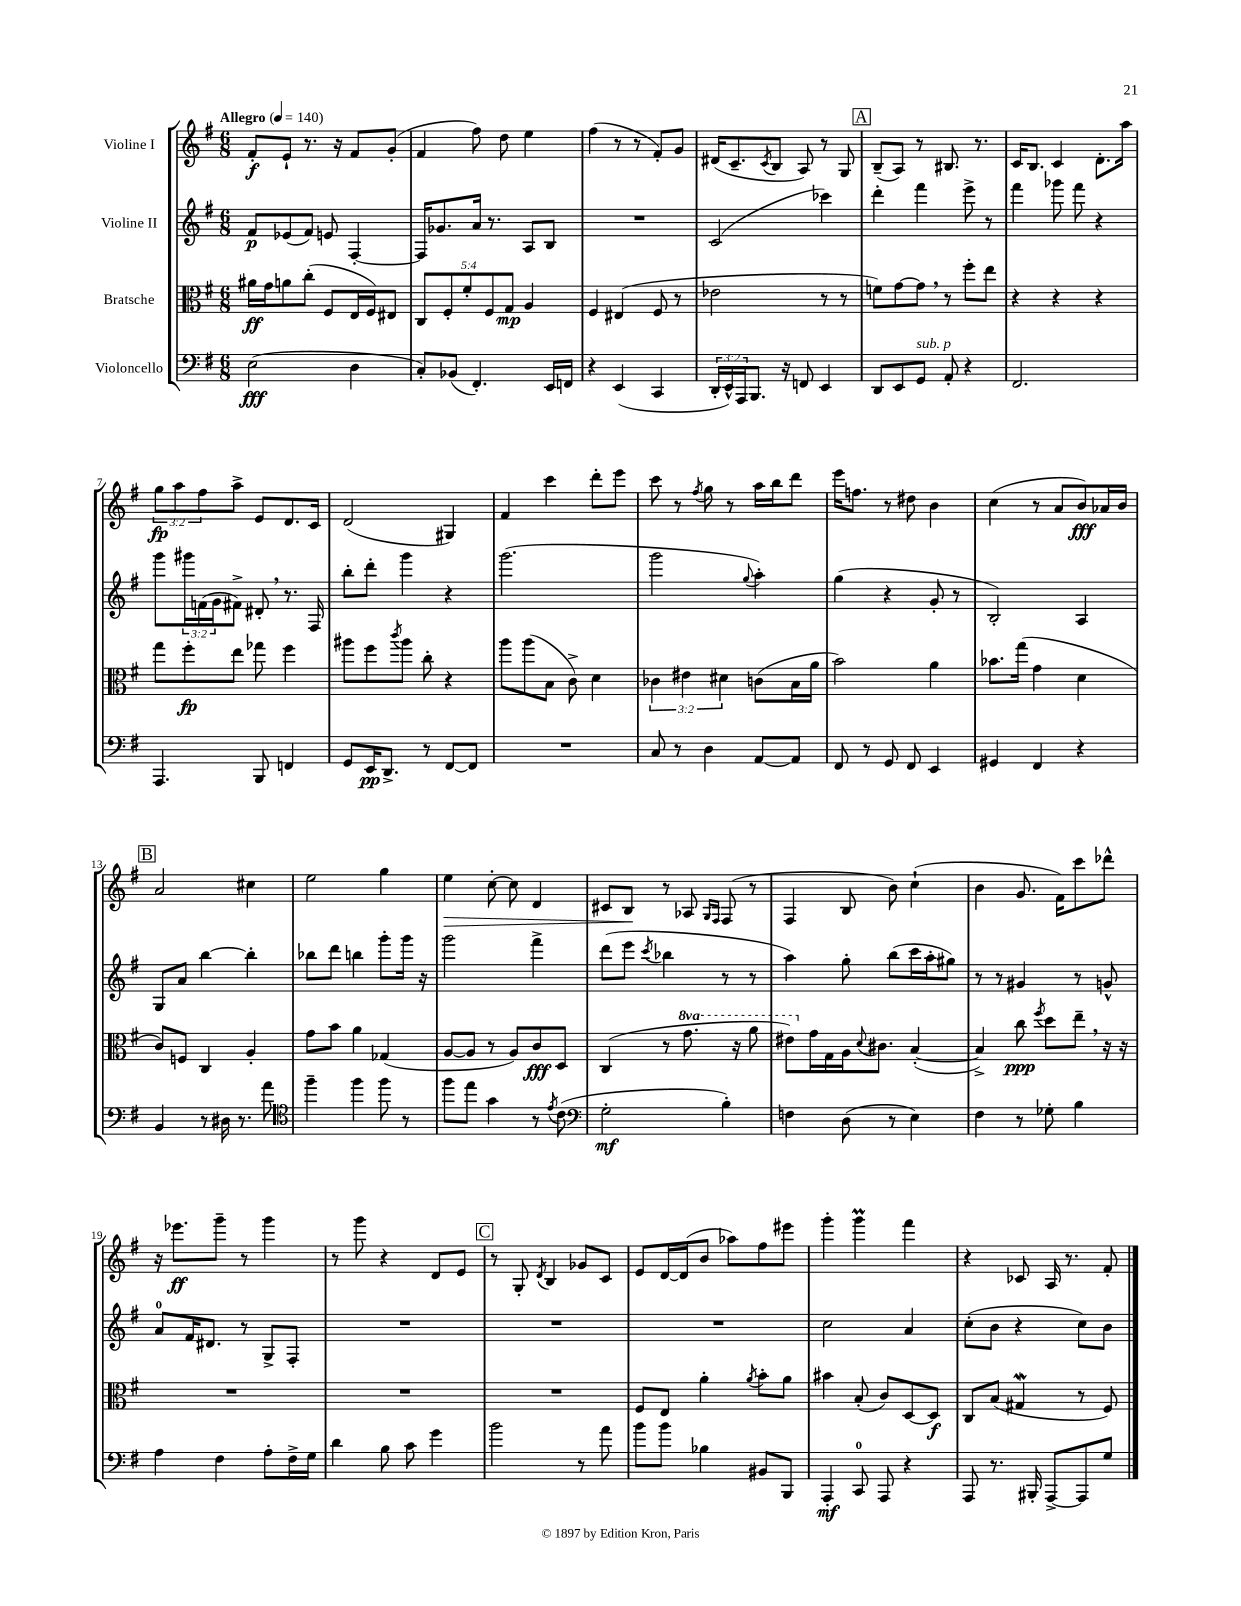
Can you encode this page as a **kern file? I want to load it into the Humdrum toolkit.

**kern	**kern	**kern	**kern
*staff4	*staff3	*staff2	*staff1
*clefF4	*clefC3	*clefG2	*clefG2
*k[f#]	*k[f#]	*k[f#]	*k[f#]
*M6/8	*M6/8	*M6/8	*M6/8
*MM140	*MM140	*MM140	*MM140
(2E\	16a#\LL	8f#/L	8f#'/L
.	16g\J	.	.
.	8a\	(8e-/	8e`/J
.	(8cc'\J	8f#/J)	8.r
.	8F#/L	8e/	.
.	.	.	16r
4D\	16E/L	[4F#'/	8f#/L
.	16F#/J)	.	.
.	8E#/J	.	(8g'/J
=	=	=	=
8C'/L)	10C/L	16F#/]LK	4f#/
.	.	8.g-/	.
.	10F#'/	.	.
(8BB-/J	.	.	.
.	10f#'/	.	.
4.FF#'/)	.	16a/Jk	8ff#\)
.	10F#/	.	.
.	.	8.r	.
.	.	.	8dd\
.	10G/J	.	.
.	4A/	8A/L	4ee\
16EE/LL	.	8B/J	.
16FF/JJ	.	.	.
=	=	=	=
4r	4F#/	2.r	(4ff#\
(4EE/	(4E#/	.	8r
.	.	.	8r
4CC/	8F#/	.	8f#'/L)
.	8r	.	8g/J
=	=	=	=
24DD'/LL	2e-\	(2c/	(16d#/LK
24EE^^/)	.	.	.
.	.	.	8.c~/
24AAA/J	.	.	.
8.BBB/J	.	.	.
.	.	.	8qc/
.	.	.	8B/J
16r	.	.	.
8FF/	.	.	8A/)
4EE/	8r	4ccc-\)	8r
.	8r	.	8G/
=	=	=	=
8DD/L	8f\L)	4ddd'\	(8B~/L
8EE/	[8g\	.	8A/J)
8GG/J	8g\]J	4fff#\	8r
8AA'/	8r	.	8.B#/
4r	8ff#'\L	8eee^\	.
.	.	.	8.r
.	8ee\J	8r	.
=	=	=	=
2.FF#/	4r	4fff#\	16c/LK
.	.	.	8.B/J
.	4r	8ggg-\	4c/
.	.	8fff#\	.
.	4r	4r	8.d'\L
.	.	.	16aa\Jk
=	=	=	=
4.AAA/	8gg\L	8ggg\L	12gg\L
.	.	.	12aa\
.	8ff#'\	24ggg#\L	.
.	.	(24f\	12ff#\
.	.	24g\J	.
.	8ee\J	8f#^\J)	8aa^\J
8BBB/	8gg-\	8d#'/	8e/L
4FF/	4ff#\	8.r	8.d/
.	.	16F#/	16c/Jk
=	=	=	=
8GG/L	8aa#\L	8bb'\L	(2d/
16EE/K	8ff#\	8ddd'\J	.
8.DD^/J	.	.	.
.	8qccc/	.	.
.	8aa#\J	4ggg\	.
8r	8cc'\	.	.
[8FF#/L	4r	4r	4G#/)
8FF#/]J	.	.	.
=	=	=	=
2.r	8aa\L	(2.ggg\	4f#/
.	(8aa\	.	.
.	8B\J	.	4ccc\
.	8c^\)	.	.
.	4d\	.	8ddd'\L
.	.	.	8eee\J
=	=	=	=
8C/	6c-\	2ggg\	8ccc\
8r	.	.	8r
.	6e#\	.	.
.	.	.	8qff#/
4D\	.	.	8gg\
.	6d#\	.	.
.	.	.	8r
.	.	8qqgg/	.
[8AA/L	(8c\L	4aa'\)	16aa\LL
.	.	.	16bb\J
8AA/]J	16B\L	.	8ddd\J
.	16a\JJ	.	.
=	=	=	=
8FF#/	2b\)	(4gg\	16eee\LK
.	.	.	8.ff\J
8r	.	.	.
8GG/	.	4r	8r
8FF#/	.	.	8dd#\
4EE/	4a\	8g'/	4b\
.	.	8r	.
=	=	=	=
4GG#/	8.b-\L	2B'/)	(4cc\
.	(16gg\Jk	.	.
4FF#/	4g\	.	8r
.	.	.	8a/L
4r	4d\	4A/	8b/)
.	.	.	16a-/L
.	.	.	16b/JJ
=	=	=	=
4BB/	8c/L)	8G/L	2a/
.	8F/J	8a/J	.
8r	4C/	[4bb\	.
16D#\	.	.	.
8.r	.	.	.
.	4A'/	4bb'\]	4cc#\
8a\	.	.	.
=	=	=	=
*clefC4	*	*	*
4ff#~\	8g\L	8bb-\L	2ee\
.	8b\J	8ddd\J	.
4ff#\	4a\	4bb\	.
8ff#\	(4G-/	8ggg'\L	4gg\
8r	.	16ggg\Jk	.
.	.	16r	.
=	=	=	=
8ff#\L	[8A/L	2ggg\	4ee\
8ee\J	8A/]J	.	.
4g\	8r	.	[8cc'\
.	8A/L)	.	8cc\]
8r	8c/	4fff#^\	4d/
8qe/	.	.	.
(8c\	8D/J	.	.
=	=	=	=
*clefF4	*	*	*
2G'\	(4C/	(8ddd\L	8c#/L
.	.	8eee\J	8B/J
.	.	8qccc/	.
.	8r	4bb-\	8r
.	8.gg\	.	8A-/
.	.	.	16qqG/LL
.	.	.	16qqF#/JJ
4B'\)	.	8r	(8F#/
.	16r	.	.
.	8aa\	8r	8r
=	=	=	=
4F\	8ee#\L)	4aa\)	4F#/
.	16g\L	.	.
.	16G\	.	.
(8D\	16A\J	8gg'\	8B/
.	8qqd/	.	.
.	8.c#\J	.	.
8r	.	(8bb\L	8b\)
4E\)	([4B'/	16ccc\L	(4cc`\
.	.	16aa'\J	.
.	.	8gg#\J)	.
=	=	=	=
4F#\	4B^/])	8r	4b\
.	.	8r	.
8r	8cc\	4g#/	8.g/
.	8qff#/	.	.
8G-'\	8dd\L	.	.
.	.	.	16f#\LK)
4B\	8ee~\J	8r	8ccc\
.	16r	8g^^/	8ddd-^^\J
.	16r	.	.
=	=	=	=
4A\	2.r	8a/L	16r
.	.	.	8.eee-\L
.	.	16f#/K	.
.	.	8.d#/J	.
4F#\	.	.	8ggg~\J
.	.	8r	8r
8A'\L	.	8G^/L	4ggg\
16F#^\L	.	8F#'/J	.
16G\JJ	.	.	.
=	=	=	=
4d\	2.r	2.r	8r
.	.	.	8ggg\
8B\	.	.	4r
8c\	.	.	.
4g\	.	.	8d/L
.	.	.	8e/J
=	=	=	=
2b\	2.r	2.r	8r
.	.	.	8G'/
.	.	.	8qd/
.	.	.	4B/
8r	.	.	8g-/L
8a\	.	.	8c/J
=	=	=	=
8b\L	8F#/L	2.r	8e/L
8b\J	8E/J	.	[16d/L
.	.	.	(16d/]J
4B-\	4a'\	.	8b/J
.	.	.	8aa-\L)
.	8qa/	.	.
8BB#/L	8b'\L	.	8ff#\
8BBB/J	8a\J	.	8eee#\J
=	=	=	=
4AAA'/	4b#\	2cc\	4ggg'\
8CC/	(8B'/	.	4ggg\
8AAA/	8c/L)	.	.
4r	[8D/	4a/	4fff#\
.	8D/]J	.	.
=	=	=	=
8AAA/	8C/L	(8cc'\L	4r
8.r	(8B/J	8b\J	.
.	4G#/	4r	8c-/
16BBB#'/	.	.	.
[8AAA^/L	.	.	16A/
.	.	.	8.r
8AAA/]	8r	8cc\L)	.
8G/J	8F#/)	8b\J	8f#'/
==	==	==	==
*-	*-	*-	*-
